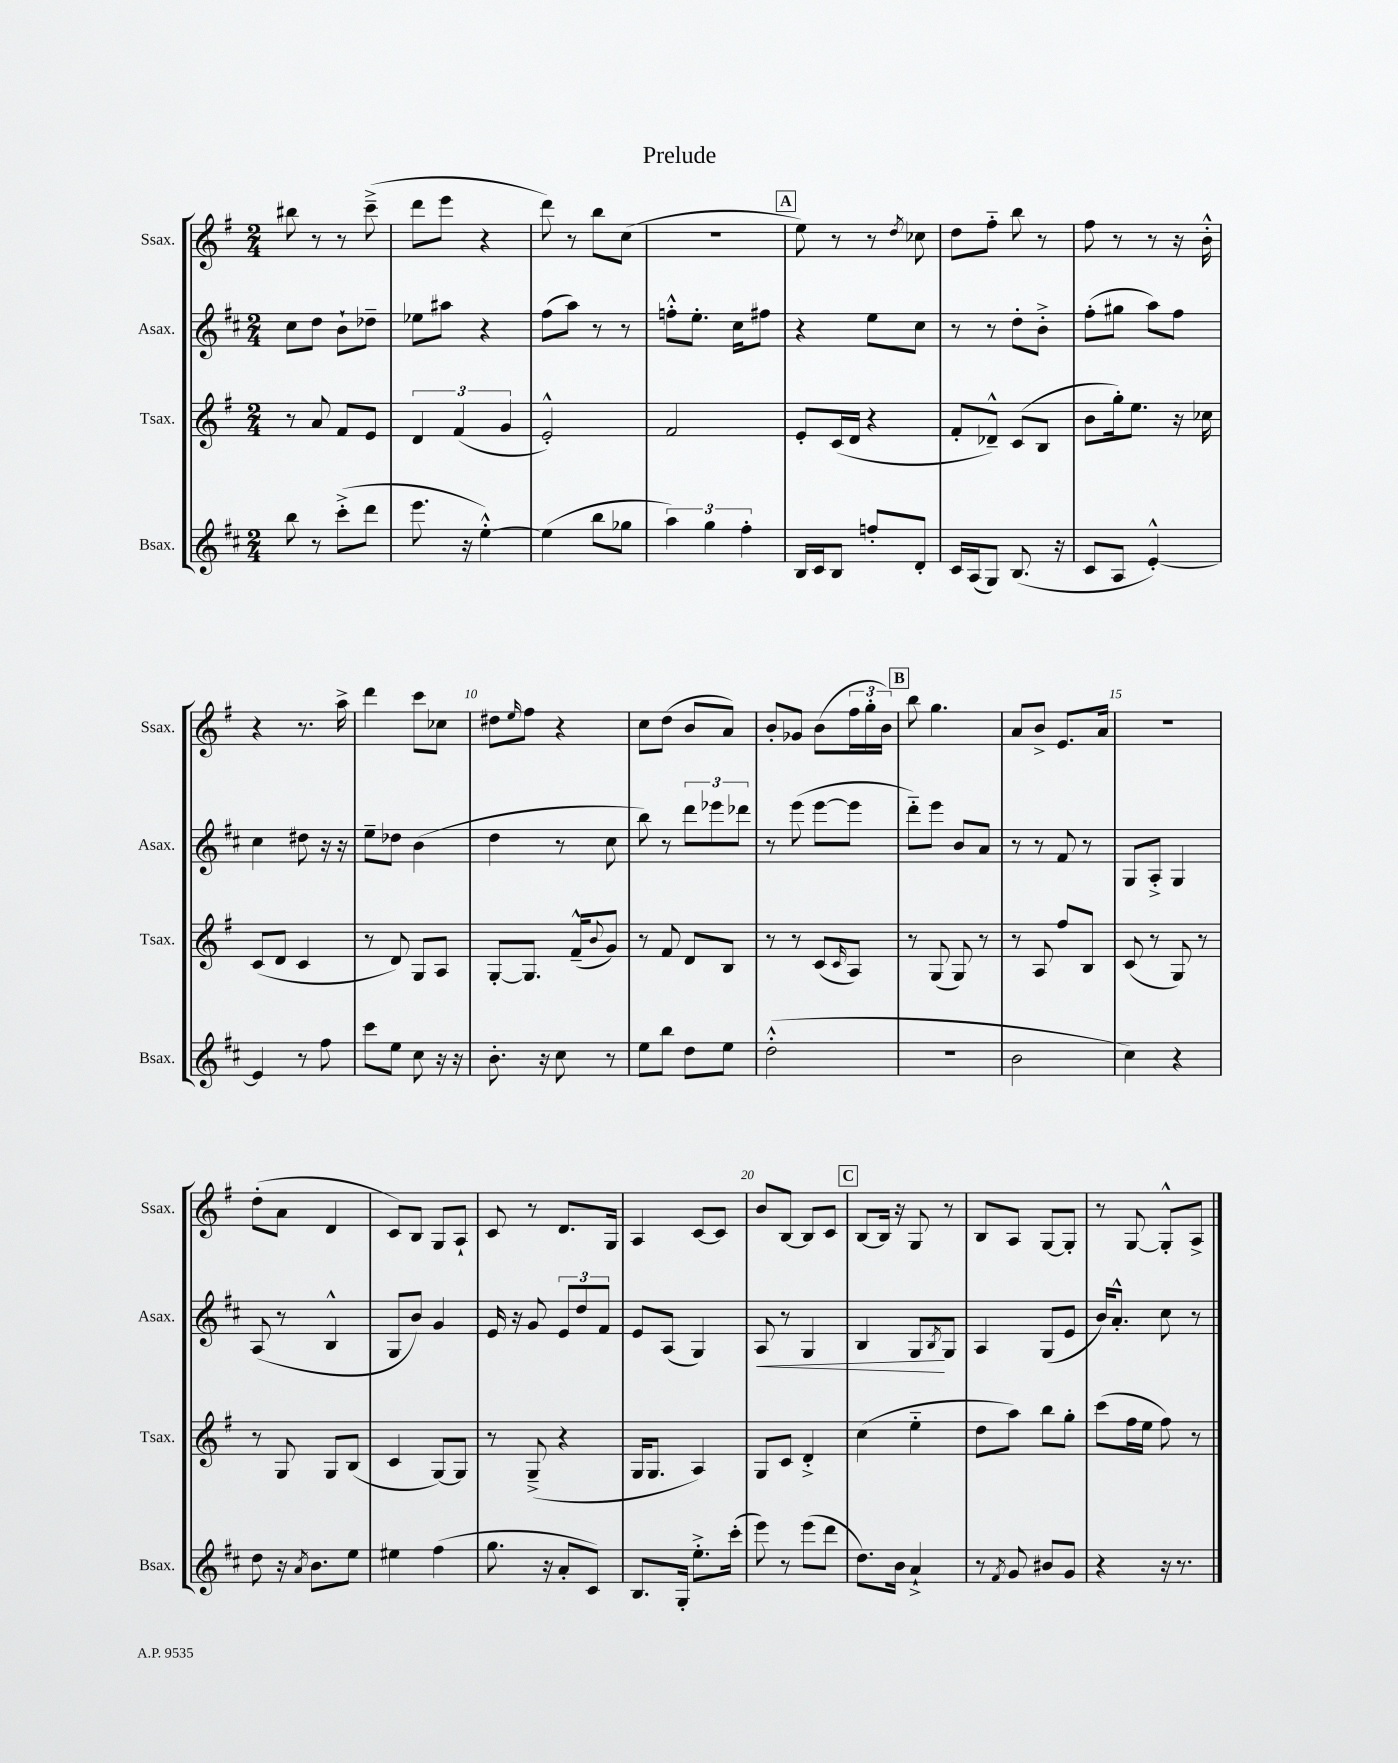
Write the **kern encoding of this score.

**kern	**kern	**kern	**dynam	**kern
*part4	*part3	*part2	*part2	*part1
*staff4	*staff3	*staff2	*staff2	*staff1
*I"Bsax.	*I"Tsax.	*I"Asax.	*	*I"Ssax.
*I'Bsax.	*I'Tsax.	*I'Asax.	*	*I'Ssax.
*clefG2	*clefG2	*clefG2	*	*clefG2
*k[f#c#]	*k[f#]	*k[f#c#]	*	*k[f#]
*M2/4	*M2/4	*M2/4	*	*M2/4
=1	=1	=1	=1	=1
8bb\	8r	8cc#\L	.	8bb#X\
8r	8a/	8dd\J	.	8r
(8ccc#'^\L	8f#/L	8b`\L	.	8r
8ddd\J	8e/J	8dd-X~\J	.	(8ccc~^\
=2	=2	=2	=2	=2
8.eee\	6d/	8ee-X\L	.	8ddd\L
.	.	8aa#X\J	.	8eee\J
.	(6f#/	.	.	.
16r	.	.	.	.
[4ee'^^\)	.	4r	.	4r
.	6g/	.	.	.
=3	=3	=3	=3	=3
(4ee\]	2e'^^/)	(8ff#\L	.	8ddd\)
.	.	8aa\J)	.	8r
8bb\L	.	8r	.	8bb\L
8gg-X\J	.	8r	.	(8cc\J
=4	=4	=4	=4	=4
6aa\)	2f#/	8ffn'^^\L	.	2r
.	.	8.ee'\J	.	.
6gg\	.	.	.	.
.	.	16cc#\KL	.	.
6ff#'\	.	.	.	.
.	.	8ff#X\J	.	.
!!LO:REH:place=s1:t=A
=5	=5	=5	=5	=5
16B/LL	8e'/L	4r	.	8ee\)
16c#/J	.	.	.	.
8B/J	(16c/L	.	.	8r
.	16d/JJ	.	.	.
8ffn'/L	4r	8ee\L	.	8r
.	.	.	.	8qdd/
8d'/J	.	8cc#\J	.	8cc-X\
=6	=6	=6	=6	=6
16c#/LL	8f#'/L	8r	.	8dd\L
(16A/J	.	.	.	.
8G/J)	8d-X~^^/J)	8r	.	8ff#\J
(8.B/	(8c/L	8dd'\L	.	8bb\
.	8B/J	8b'^\J	.	8r
16r	.	.	.	.
=7	=7	=7	=7	=7
8c#/L	8b\L	(8ff#'\L	.	8ff#\
8A/J	16gg'\k)	8gg#X\J	.	8r
.	8.ee\J	.	.	.
[4e'^^/)	.	8aa\L)	.	8r
.	16r	8ff#\J	.	16r
.	16cc-X\	.	.	16b'^^\
!!LO:LB:g=z
=8	=8	=8	=8	=8
4e/]	(8c/L	4cc#\	.	4r
.	8d/J	.	.	.
8r	4c/	8dd#X\	.	8.r
8ff#\	.	16r	.	.
.	.	16r	.	16aa^\
=9	=9	=9	=9	=9
8ccc#\L	8r	8ee~\L	.	4ddd\
8ee\J	8d/)	8dd-X\J	.	.
8cc#\	8G/L	(4b\	.	8ccc\L
16r	8A/J	.	.	8cc-X\J
16r	.	.	.	.
=10	=10	=10	=10	=10
8.b'\	[8G'/L	4dd\	.	8dd#X\L
.	.	.	.	16qqee/
.	8.G/J]	.	.	8ff#\J
16r	.	.	.	.
8cc#\	.	8r	.	4r
.	(16f#~^^/KL	.	.	.
.	8qqb/	.	.	.
8r	8g/J)	8cc#\	.	.
=11	=11	=11	=11	=11
8ee\L	8r	8bb\)	.	8cc\L
8bb\J	8f#/	8r	.	(8dd\J
8dd\L	8d/L	12ddd\L	.	8b/L
.	.	12eee-X\	.	.
8ee\J	8B/J	.	.	8a/J)
.	.	12ddd-X\J	.	.
=12	=12	=12	=12	=12
(2dd'^^\	8r	8r	.	8b'/L
.	8r	(8eee\	.	8g-X/J
.	(8c/L	[8eee\L	.	(8b\L
.	16qqc/	.	.	.
.	8A/J)	8eee\J]	.	24ff#\L
.	.	.	.	24gg'\
.	.	.	.	24b\JJ)
!!LO:REH:place=s1:t=B
=13	=13	=13	=13	=13
2r	8r	8ddd\L)	.	8bb\
.	(8G/	8eee\J	.	4.gg\
.	8G/)	8b/L	.	.
.	8r	8a/J	.	.
=14	=14	=14	=14	=14
2b\	8r	8r	.	8a/L
.	8A/	8r	.	8b^/J
.	8ff#/L	8f#/	.	8.e/L
.	8B/J	8r	.	.
.	.	.	.	16a/Jk
=15	=15	=15	=15	=15
4cc#\)	(8c/	8G/L	.	2r
.	8r	8A'^/J	.	.
4r	8G/)	4G/	.	.
.	8r	.	.	.
!!LO:LB:g=z
=16	=16	=16	=16	=16
8dd\	8r	(8A/	.	(8dd'\L
16r	8G/	8r	.	8a\J
8qa/	.	.	.	.
8.b\L	.	.	.	.
.	8G/L	4B^^/	.	4d/
8ee\J	(8B/J	.	.	.
=17	=17	=17	=17	=17
4ee#X\	4c/	8G/L	.	8c/L)
.	.	8b/J)	.	8B/J
(4ff#\	[8G/L)	4g/	.	8G/L
.	8G/J]	.	.	8A`/J
=18	=18	=18	=18	=18
8.gg\	8r	16e/	.	8c/
.	.	16r	.	.
.	(8G~^/	8g/	.	8r
16r	.	.	.	.
8a'/L	4r	12e/L	.	8.d/L
.	.	12dd/	.	.
8c#/J)	.	.	.	.
.	.	12f#/J	.	.
.	.	.	.	16G/Jk
=19	=19	=19	=19	=19
8.B/L	16G/KL	8e/L	.	4A/
.	8.G/J	.	.	.
.	.	(8A/J	.	.
16G'/Jk	.	.	.	.
8.ee'^\L	4A/)	4G/)	.	[8c/L
.	.	.	.	8c/J]
(16ccc#'\Jk	.	.	.	.
=20	=20	=20	=20	=20
!	!	!	!LO:HP:b	!
8eee\)	8G/L	8A/	<	8b/L
8r	8c/J	8r	.	[8B/J
(8eee\L	4d'^/	4G/	.	8B/L]
8ddd\J	.	.	.	8c/J
!!LO:REH:place=s1:t=C
=21	=21	=21	=21	=21
8.dd\L)	(4cc\	4B/	.	[8B/L
.	.	.	.	16B/Jk]
16b\Jk	.	.	.	16r
4a`^/	4ee\	8G/L	.	8G/
.	.	8qB/	.	.
.	.	8G/J	[	8r
=22	=22	=22	=22	=22
8r	8dd\L	4A/	.	8B/L
8qf#/	.	.	.	.
8g/	8aa\J)	.	.	8A/J
8b#X/L	8bb\L	(8G/L	.	[8G/L
8g/J	8gg'\J	8e/J	.	8G'/J]
=23	=23	=23	=23	=23
4r	(8ccc\L	16b/KL)	.	8r
.	.	8.a'^^/J	.	.
.	16ff#\L	.	.	[8G/
.	16ee\JJ	.	.	.
16r	8ff#\)	8cc#\	.	8G'^^/L]
8.r	.	.	.	.
.	8r	8r	.	8A^/J
==	==	==	==	==
*-	*-	*-	*-	*-
